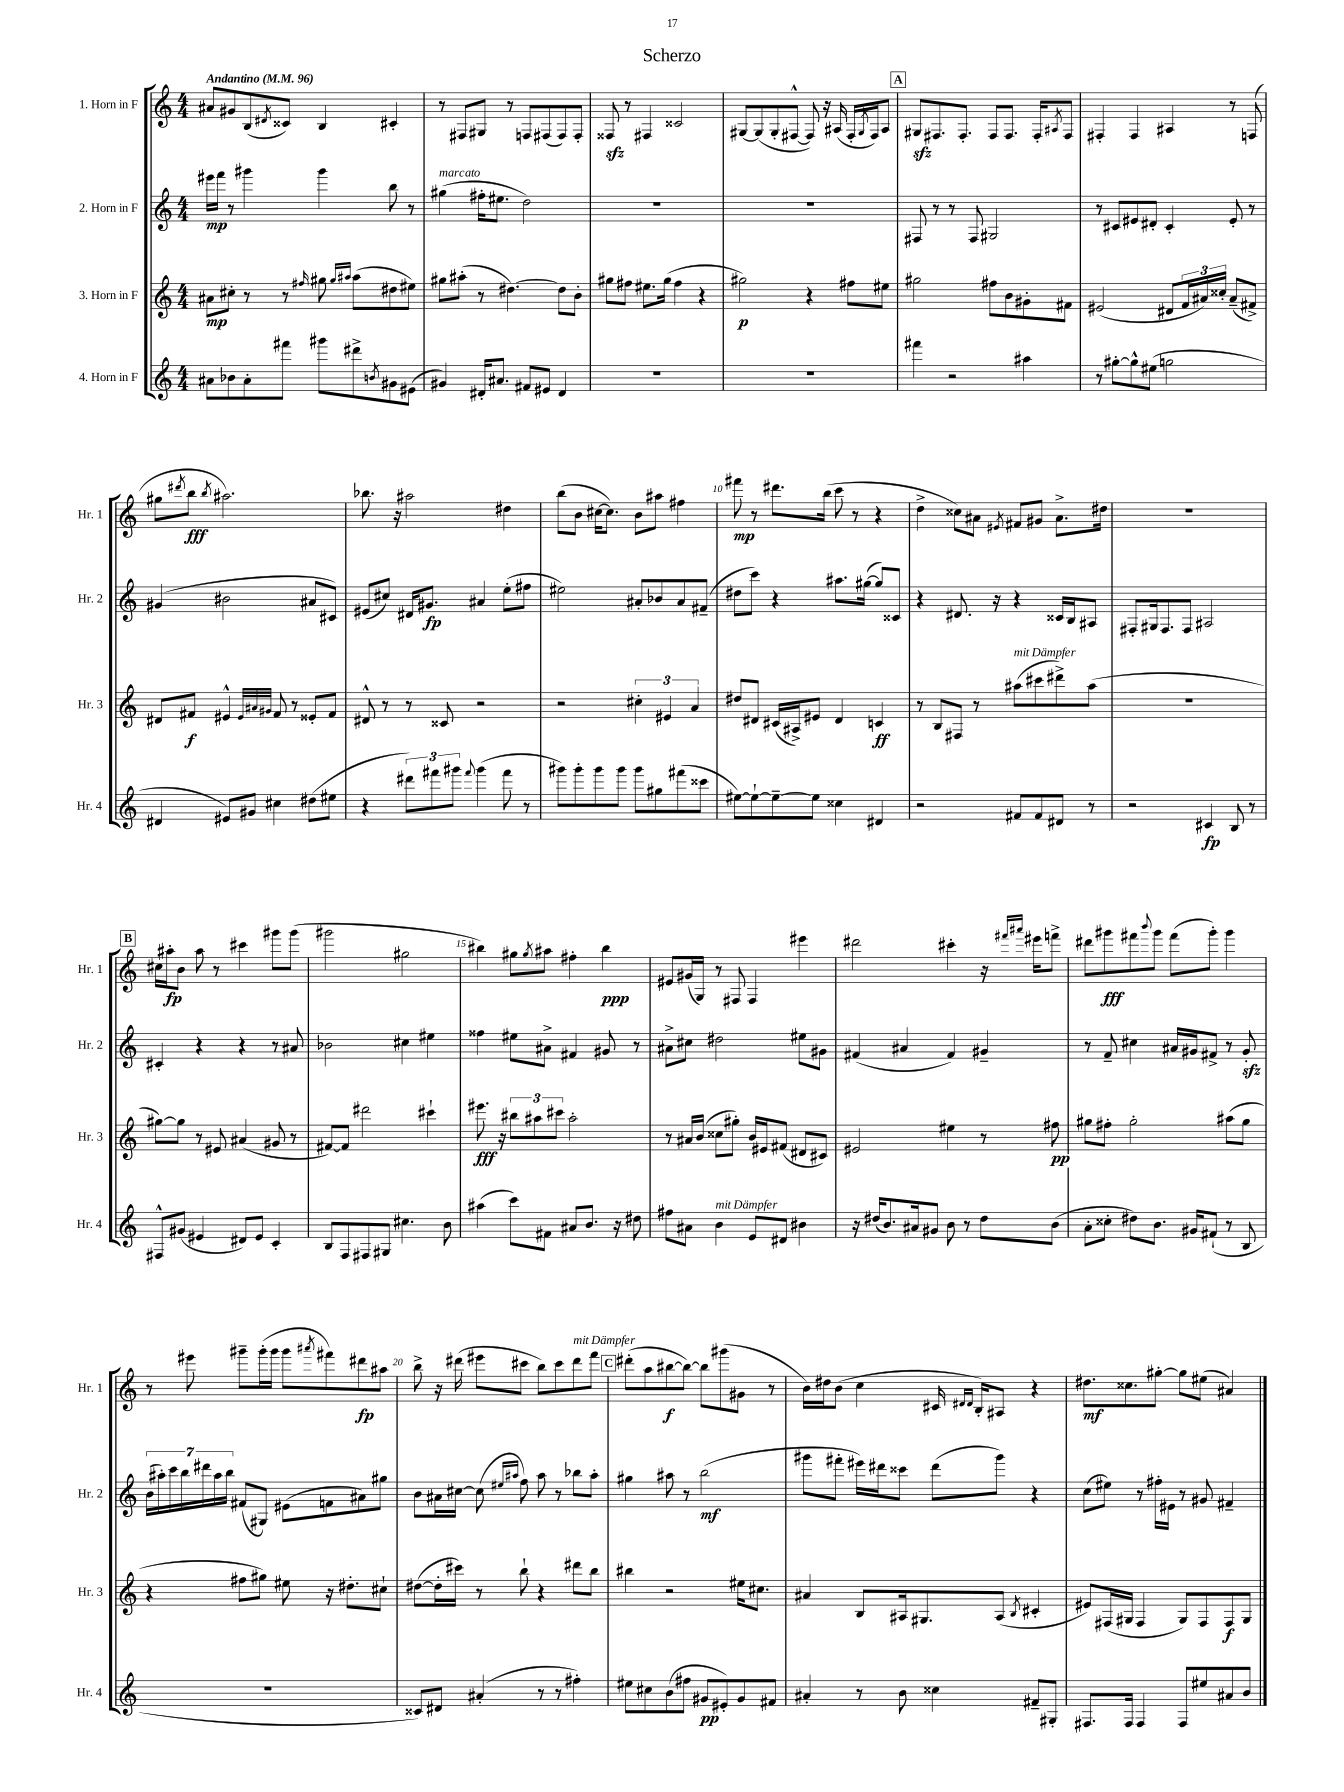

**kern	**dynam	**kern	**dynam	**kern	**dynam	**kern	**dynam
*part4	*part4	*part3	*part3	*part2	*part2	*part1	*part1
*staff4	*staff4	*staff3	*staff3	*staff2	*staff2	*staff1	*staff1
*I"4. Horn in F	*	*I"3. Horn in F	*	*I"2. Horn in F	*	*I"1. Horn in F	*
*I'Hr. 4	*	*I'Hr. 3	*	*I'Hr. 2	*	*I'Hr. 1	*
*clefG2	*	*clefG2	*	*clefG2	*	*clefG2	*
*k[]	*	*k[]	*	*k[]	*	*k[]	*
*M4/4	*	*M4/4	*	*M4/4	*	*M4/4	*
*MM96	*	*MM96	*	*MM96	*	*MM96	*
=1	=1	=1	=1	=1	=1	=1	=1
!	!	!	!	!	!	!LO:TX:a:B:t=Andantino	!
8a#X\L	.	8a#X\L	mp	16eee#X\LL	mp	8a#X/L	.
.	.	.	.	16fff\JJ	.	.	.
8b-X\	.	8cc#X'\J	.	8r	.	8g#X/	.
8a#'\	.	8r	.	4ggg#X\	.	(8B/	.
.	.	.	.	.	.	8qd#X/	.
8fff#X\J	.	8r	.	.	.	8c##X/J)	.
.	.	16qqff#X/	.	.	.	.	.
8ggg#X\L	.	8gg#X\	.	4ggg#\	.	4B/	.
.	.	16qqgg#/LL	.	.	.	.	.
.	.	16qqaa#X/JJ	.	.	.	.	.
8ddd#X^\	.	(8aa#\L	.	.	.	.	.
8qbn/	.	.	.	.	.	.	.
8g#X\	.	8dd#X\	.	8bb\	.	4c#X'/	.
(8e#X\J	.	8ee#X\J)	.	8r	.	.	.
=2	=2	=2	=2	=2	=2	=2	=2
!	!	!	!	!LO:TX:a:i:t=marcato	!	!	!
4g#X/)	.	8gg#X\L	.	(4gg#X\	.	8r	.
.	.	(8aa#X'\J	.	.	.	8F#X/L	.
16d#X'/KL	.	8r	.	16ff#X'\KL	.	8G#X/J	.
8.a#X/J	.	.	.	8.ee#X\J	.	.	.
.	.	[4.dd#X\)	.	.	.	8r	.
8f#X/L	.	.	.	2dd\)	.	8Fn/L	.
8e#X/J	.	.	.	.	.	(8F#X/	.
4d#/	.	8dd#\L]	.	.	.	8F#/)	.
.	.	8b'\J	.	.	.	8F#'/J	.
=3	=3	=3	=3	=3	=3	=3	=3
1r	.	8gg#X\L	.	1r	.	8F##Xzz/	.
.	.	8ff#X\J	.	.	.	8r	.
.	.	8.ee#X\L	.	.	.	4F#X/	.
.	.	(16gg#\Jk	.	.	.	.	.
.	.	4ff#\	.	.	.	2c##X/	.
.	.	4r	.	.	.	.	.
=4	=4	=4	=4	=4	=4	=4	=4
1r	.	2gg#X\)	p	1r	.	[8G#X/L	.
.	.	.	.	.	.	(8G#/]	.
.	.	.	.	.	.	8G#'/	.
.	.	.	.	.	.	[8F#X^^/J	.
.	.	4r	.	.	.	8F#/])	.
.	.	.	.	.	.	16r	.
.	.	.	.	.	.	(16A#X/	.
.	.	8ff#X\L	.	.	.	16F#'/LL	.
.	.	.	.	.	.	8qG#/	.
.	.	.	.	.	.	16F#/J)	.
.	.	8ee#X\J	.	.	.	8A#/J	.
!!LO:REH:place=s1:t=A
=5	=5	=5	=5	=5	=5	=5	=5
4fff#X\	.	2gg#X\	.	8F#X/	.	8G#Xzz/L	.
.	.	.	.	8r	.	8.F#X/	.
2r	.	.	.	8r	.	.	.
.	.	.	.	.	.	8.F#'/J	.
.	.	.	.	8F#/	.	.	.
.	.	8ff#X\L	.	2G#X/	.	8F#/L	.
.	.	8b\	.	.	.	8.F#/J	.
4aa#X\	.	8g#X'\	.	.	.	.	.
.	.	.	.	.	.	16F#'/KL	.
.	.	.	.	.	.	8qA#X/	.
.	.	8f#X\J	.	.	.	8F#/J	.
=6	=6	=6	=6	=6	=6	=6	=6
8r	.	(2e#X/	.	8r	.	4F#X'/	.
[8gg#X'\L	.	.	.	8c#X/L	.	.	.
8gg#^^\]	.	.	.	8e#X/	.	4F#/	.
(8ee#X\J	.	.	.	8d#X'/J	.	.	.
2ggn\	.	8d#X/L	.	4c#'/	.	4A#X/	.
.	.	24f/L	.	.	.	.	.
.	.	24a#X/)	.	.	.	.	.
.	.	24cc##X'/JJ	.	.	.	.	.
.	.	(8a#~/L	.	8e#'/	.	8r	.
.	.	8f#X^/J)	.	8r	.	(8Fn/	.
!!LO:LB:g=z
=7	=7	=7	=7	=7	=7	=7	=7
4d#X/	.	8d#X/L	.	(4g#X/	.	8gg#X\L	.
.	.	.	.	.	.	8qddd#X/	.
.	.	8f#X/J	f	.	.	8bb\J	fff
.	.	.	.	.	.	8qbb/	.
8e#X/L)	.	4e#X^^/	.	2b#X\	.	2.aa#X\)	.
8g#X/J	.	.	.	.	.	.	.
.	.	32qqe#/LLL	.	.	.	.	.
.	.	32qqa#X/	.	.	.	.	.
.	.	32qqg#X/JJJ	.	.	.	.	.
4cc#X\	.	8f#/	.	.	.	.	.
.	.	8r	.	.	.	.	.
(8dd#X\L	.	8e##X'/L	.	8a#X/L	.	.	.
8ee#X\J	.	8f#/J	.	8c#X/J)	.	.	.
=8	=8	=8	=8	=8	=8	=8	=8
4r	.	8d#X^^/	.	(8e#X/L	.	8.bb-X\	.
.	.	8r	.	8cc#X/J)	.	.	.
.	.	.	.	.	.	16r	.
12ddd#X\L)	.	8r	.	16d#X/KL	.	2aa#X\	.
.	.	.	.	8.g#X/J	fp	.	.
12fff#X\	.	.	.	.	.	.	.
.	.	8c##X/	.	.	.	.	.
12ggg#X\J	.	.	.	.	.	.	.
8qqfff#/	.	.	.	.	.	.	.
(4ggg#\	.	2r	.	4a#X/	.	.	.
8fff#\	.	.	.	(8ee'\L	.	4dd#X\	.
8r	.	.	.	8ff#X\J	.	.	.
=9	=9	=9	=9	=9	=9	=9	=9
8ggg#X\L)	.	2r	.	2ee#X\)	.	(8bb\L	.
8ggg#'\	.	.	.	.	.	8b\J	.
8ggg#\	.	.	.	.	.	[16cc#X\KL	.
.	.	.	.	.	.	8.cc#\J])	.
8ggg#\J	.	.	.	.	.	.	.
8ggg#\L	.	6cc#X'\	.	8a#X'/L	.	8b\L	.
8gg#X\	.	.	.	8b-X/	.	8aa#X\J	.
.	.	6e#X/	.	.	.	.	.
(8fff#X\	.	.	.	8a#/	.	4ff#X\	.
.	.	6a/	.	.	.	.	.
8ccc##X\J	.	.	.	(8f#X~/J	.	.	.
=10	=10	=10	=10	=10	=10	=10	=10
[8ee#X\L)	.	8dd#X/L	.	8dd#X\L	.	8fff#X\	mp
8ee#`\_	.	8d#X/J	.	8ccc\J)	.	8r	.
8ee#~\_	.	(16c#X/LL	.	4r	.	8.ddd#X\L	.
.	.	16A#X^/J)	.	.	.	.	.
8ee#\J]	.	8e#X/J	.	.	.	.	.
.	.	.	.	.	.	(16bb\Jk	.
4cc##X\	.	4d#/	.	8.aa#X\L	.	8ccc\	.
.	.	.	.	.	.	8r	.
.	.	.	.	([16gg#X\Jk	.	.	.
4d#X/	.	4cn/	ff	8gg#/L])	.	4r	.
.	.	.	.	8c##X/J	.	.	.
=11	=11	=11	=11	=11	=11	=11	=11
2r	.	8r	.	4r	.	4dd^\	.
.	.	8B/L	.	.	.	.	.
.	.	8F#X/J	.	8.d#X/	.	8cc##X\L)	.
.	.	8r	.	.	.	8a#X\J	.
.	.	.	.	16r	.	.	.
.	.	.	.	.	.	8qe#X/	.
!	!	!LO:TX:a:i:t=mit Dämpfer	!	!	!	!	!
8f#X/L	.	(8aa#X\L	.	4r	.	8f#X/L	.
8f#/	.	8ccc#X\	.	.	.	8g#X/J	.
8d#X/J	.	8ddd#X^\)	.	16c##X/LL	.	8.a#^\L	.
.	.	.	.	16B/J	.	.	.
8r	.	(8aa#\J	.	8A#X/J	.	.	.
.	.	.	.	.	.	16dd#X\Jk	.
=12	=12	=12	=12	=12	=12	=12	=12
2r	.	1r	.	8F#X'/L	.	1r	.
.	.	.	.	16G#X/k	.	.	.
.	.	.	.	8.F#/	.	.	.
.	.	.	.	8F#/J	.	.	.
4c#X/	fp	.	.	2A#X/	.	.	.
8B/	.	.	.	.	.	.	.
8r	.	.	.	.	.	.	.
!!LO:LB:g=z
!!LO:REH:place=s1:t=B
=13	=13	=13	=13	=13	=13	=13	=13
8F#X^^/L	.	[8gg#X\L)	.	4c#X'/	.	16cc#X\LL	.
.	.	.	.	.	.	16aa#X'\J	fp
(8g#X/J	.	8gg#\J]	.	.	.	8b\J	.
4e#X/	.	8r	.	4r	.	8aa#\	.
.	.	8e#X/	.	.	.	8r	.
8d#X/L)	.	(4a#X/	.	4r	.	4ccc#X\	.
8e#/J	.	.	.	.	.	.	.
4c'/	.	8g#X/	.	8r	.	8ggg#X\L	.
.	.	8r	.	8a#X/	.	(8ggg#\J	.
=14	=14	=14	=14	=14	=14	=14	=14
8B/L	.	[8f#X/L)	.	2b-X\	.	2ggg#X\	.
8F/	.	8f#/J]	.	.	.	.	.
8F#X/	.	2ddd#X\	.	.	.	.	.
8G#X/J	.	.	.	.	.	.	.
4.cc#X\	.	.	.	4cc#X\	.	2gg#X\	.
.	.	4ccc#X`\	.	4ee#X\	.	.	.
8b\	.	.	.	.	.	.	.
=15	=15	=15	=15	=15	=15	=15	=15
(4aa#X\	.	8.eee#X\	fff	4ff##X\	.	4bb#X\)	.
.	.	16r	.	.	.	.	.
8ccc\L)	.	12bb#X\L	.	8ee#X\L	.	8gg#X\L	.
.	.	12aa#X\	.	.	.	.	.
.	.	.	.	.	.	8qgg#/	.
8f#X\J	.	.	.	8a#X^\J	.	8aa#X\J	.
.	.	12ccc#X\J	.	.	.	.	.
8a#X/L	.	2aa#'\	.	4f#X/	.	4ff#X'\	.
8.b/J	.	.	.	.	.	.	.
.	.	.	.	8g#X/	.	4bb#\	ppp
16r	.	.	.	.	.	.	.
8dd#X\	.	.	.	8r	.	.	.
=16	=16	=16	=16	=16	=16	=16	=16
8ff#X\L	.	8r	.	8a#X^\L	.	8e#X/L	.
8a#X\J	.	16a#X/LL	.	8cc#X\J	.	(16g#X/L	.
.	.	(16b/JJ	.	.	.	16G/JJ)	.
!LO:TX:a:i:t=mit Dämpfer	!	!	!	!	!	!	!
4b\	.	8cc##X\L	.	2dd#X\	.	8r	.
.	.	8gg#X'\J)	.	.	.	8F#X/	.
8e/L	.	16b/LL	.	.	.	4F#/	.
.	.	16e#X/J	.	.	.	.	.
8d#X/J	.	(8f#X/J	.	.	.	.	.
4b#X\	.	8d#X/L	.	8ee#X\L	.	4eee#X\	.
.	.	8c#X/J)	.	8g#X\J	.	.	.
=17	=17	=17	=17	=17	=17	=17	=17
16r	.	2e#X/	.	(4f#X/	.	2ddd#X\	.
(16dd#X/KL	.	.	.	.	.	.	.
8.b/)	.	.	.	.	.	.	.
.	.	.	.	4a#X/	.	.	.
16a#X/k	.	.	.	.	.	.	.
8g#X/J	.	.	.	.	.	.	.
8b\	.	4ee#X\	.	4f#/)	.	4ccc#X'\	.
8r	.	.	.	.	.	.	.
8dd#\L	.	8r	.	4g#X~/	.	16r	.
.	.	.	.	.	.	16qqfff#X/LL	.
.	.	.	.	.	.	16qqaaa#X/JJ	.
.	.	.	.	.	.	16eee#X\KL	.
(8b\J	.	8ff#X\	pp	.	.	8fffn^\J	.
=18	=18	=18	=18	=18	=18	=18	=18
8a'\L	.	8gg#X\L	.	8r	.	8ddd#X\L	.
8cc##X'\J	.	8ff#X'\J	.	8f~/	.	8ggg#X\	fff
8dd#X\L)	.	2gg#'\	.	4cc#X\	.	8fff#X\	.
.	.	.	.	.	.	8qqbbb/	.
8.b\J	.	.	.	.	.	8ggg#\J	.
.	.	.	.	16a#X/LL	.	(8fff#\L	.
16g#X/KL	.	.	.	16g#X/J	.	.	.
(8f#X`/J	.	.	.	8f#X^/J	.	8ggg#'\J)	.
8r	.	(8aa#X\L	.	8r	.	4ggg#\	.
8B/	.	8gg#\J	.	8g#zz'/	.	.	.
!!LO:LB:g=z
=19	=19	=19	=19	=19	=19	=19	=19
1r	.	4r	.	(28b\LL	.	8r	.
.	.	.	.	28aa#X'\)	.	.	.
.	.	.	.	28ccc\	.	.	.
.	.	.	.	28bb\	.	.	.
.	.	.	.	.	.	8eee#X\	.
.	.	.	.	28ddd#X\	.	.	.
.	.	.	.	28aa#\	.	.	.
.	.	.	.	28bb\JJ	.	.	.
.	.	8ff#X\L	.	(8f#X/L	.	8ggg#X~\L	.
.	.	8gg#X\J)	.	8G#X/J)	.	(16ggg#'\L	.
.	.	.	.	.	.	16ggg#\JJ	.
.	.	8ee#X\	.	(8e#X\L	.	8ggg#\L	.
.	.	.	.	.	.	8qaaa#X/	.
.	.	16r	.	8fn\	.	8fff#X\)	.
.	.	8.dd#X'\L	.	.	.	.	.
.	.	.	.	8a#X\)	.	8ddd#X\	fp
.	.	8cc#X`\J	.	8gg#X\J	.	8aa#X\J	.
=20	=20	=20	=20	=20	=20	=20	=20
8c##X/L)	.	([8dd#X\L	.	8b\L	.	8bb^\	.
8d#X/J	.	16dd#'\L]	.	16a#X\L	.	16r	.
.	.	16ccc#X\JJ)	.	[16cc#X\JJ	.	(16ddd#X\	.
(4a#X'/	.	8r	.	(8cc#\]	.	8eee#X\L	.
.	.	.	.	16qqee#X/LL	.	.	.
.	.	.	.	16qqaa#X/JJ	.	.	.
.	.	8bb`\	.	8ff\)	.	8ccc#X\J	.
8r	.	4r	.	8aa#\	.	8bb\L)	.
8r	.	.	.	8r	.	8ccc#\	.
!	!	!	!	!	!	!LO:TX:a:i:t=mit Dämpfer	!
4ff#X'\)	.	8ddd#X\L	.	8bb-X\L	.	8ddd#\	.
.	.	8bb\J	.	8aa#'\J	.	8fff\J	.
!!LO:REH:place=s1:t=C
=21	=21	=21	=21	=21	=21	=21	=21
8ee#X\L	.	4bb#X\	.	4gg#X\	.	(8ddd#X'\L	.
8cc#X\	.	.	.	.	.	8aa\	.
(8b\	.	2r	.	8aa#X\	.	[8bb#X\	f
8ff#X\J	.	.	.	8r	.	8bb#\J_)	.
8g#X/L	pp	.	.	(2bb\	mf	8bb#\L]	.
8e#X'/)	.	.	.	.	.	(8ggg#X\	.
8g#/	.	16ee#X\KL	.	.	.	8g#X\J	.
.	.	8.cc#X\J	.	.	.	.	.
8f#X/J	.	.	.	.	.	8r	.
=22	=22	=22	=22	=22	=22	=22	=22
4a#X'/	.	4a#X/	.	8ggg#X\L	.	16b\LL)	.
.	.	.	.	.	.	16dd#X\J	.
.	.	.	.	8fff#X'\J	.	(8b\J	.
8r	.	8B/L	.	16eee#X\LL)	.	4cc\	.
.	.	.	.	16ddd#X\J	.	.	.
8b\	.	16A#X/k	.	8ccc##X\J	.	.	.
.	.	8.G#X/	.	.	.	.	.
4cc##X\	.	.	.	(8ddd#\L	.	16c#X/	.
.	.	.	.	.	.	16qqd#X/LL	.
.	.	.	.	.	.	16qqd#/JJ	.
.	.	.	.	.	.	16B'/KL)	.
.	.	(8A#/J	.	8ggg#\J)	.	8A#X/J	.
.	.	8qB/	.	.	.	.	.
8f#X~/L	.	4c#X'/	.	4r	.	4r	.
8G#X'/J	.	.	.	.	.	.	.
=23	=23	=23	=23	=23	=23	=23	=23
8.F#X/L	.	8e#X/L)	.	(8cc\L	.	8.dd#X\L	mf
.	.	(16F#X/L	.	8ee#X\J)	.	.	.
16F#/Jk	.	16G#X/JJ	.	.	.	8.cc##X\	.
4F#/	.	4F#/	.	8r	.	.	.
.	.	.	.	16ff#X'\LL	.	[8gg#X'\J	.
.	.	.	.	16e#X\JJ	.	.	.
8F#/L	.	8G#/L)	.	8r	.	8gg#\L]	.
8ee#X/	.	8F#/	.	8g#X/	.	(8ee#X\J	.
8a#X/	.	8F#/	f	4f#X~/	.	4a#X/)	.
8b/J	.	8G#/J	.	.	.	.	.
==	==	==	==	==	==	==	==
*-	*-	*-	*-	*-	*-	*-	*-
